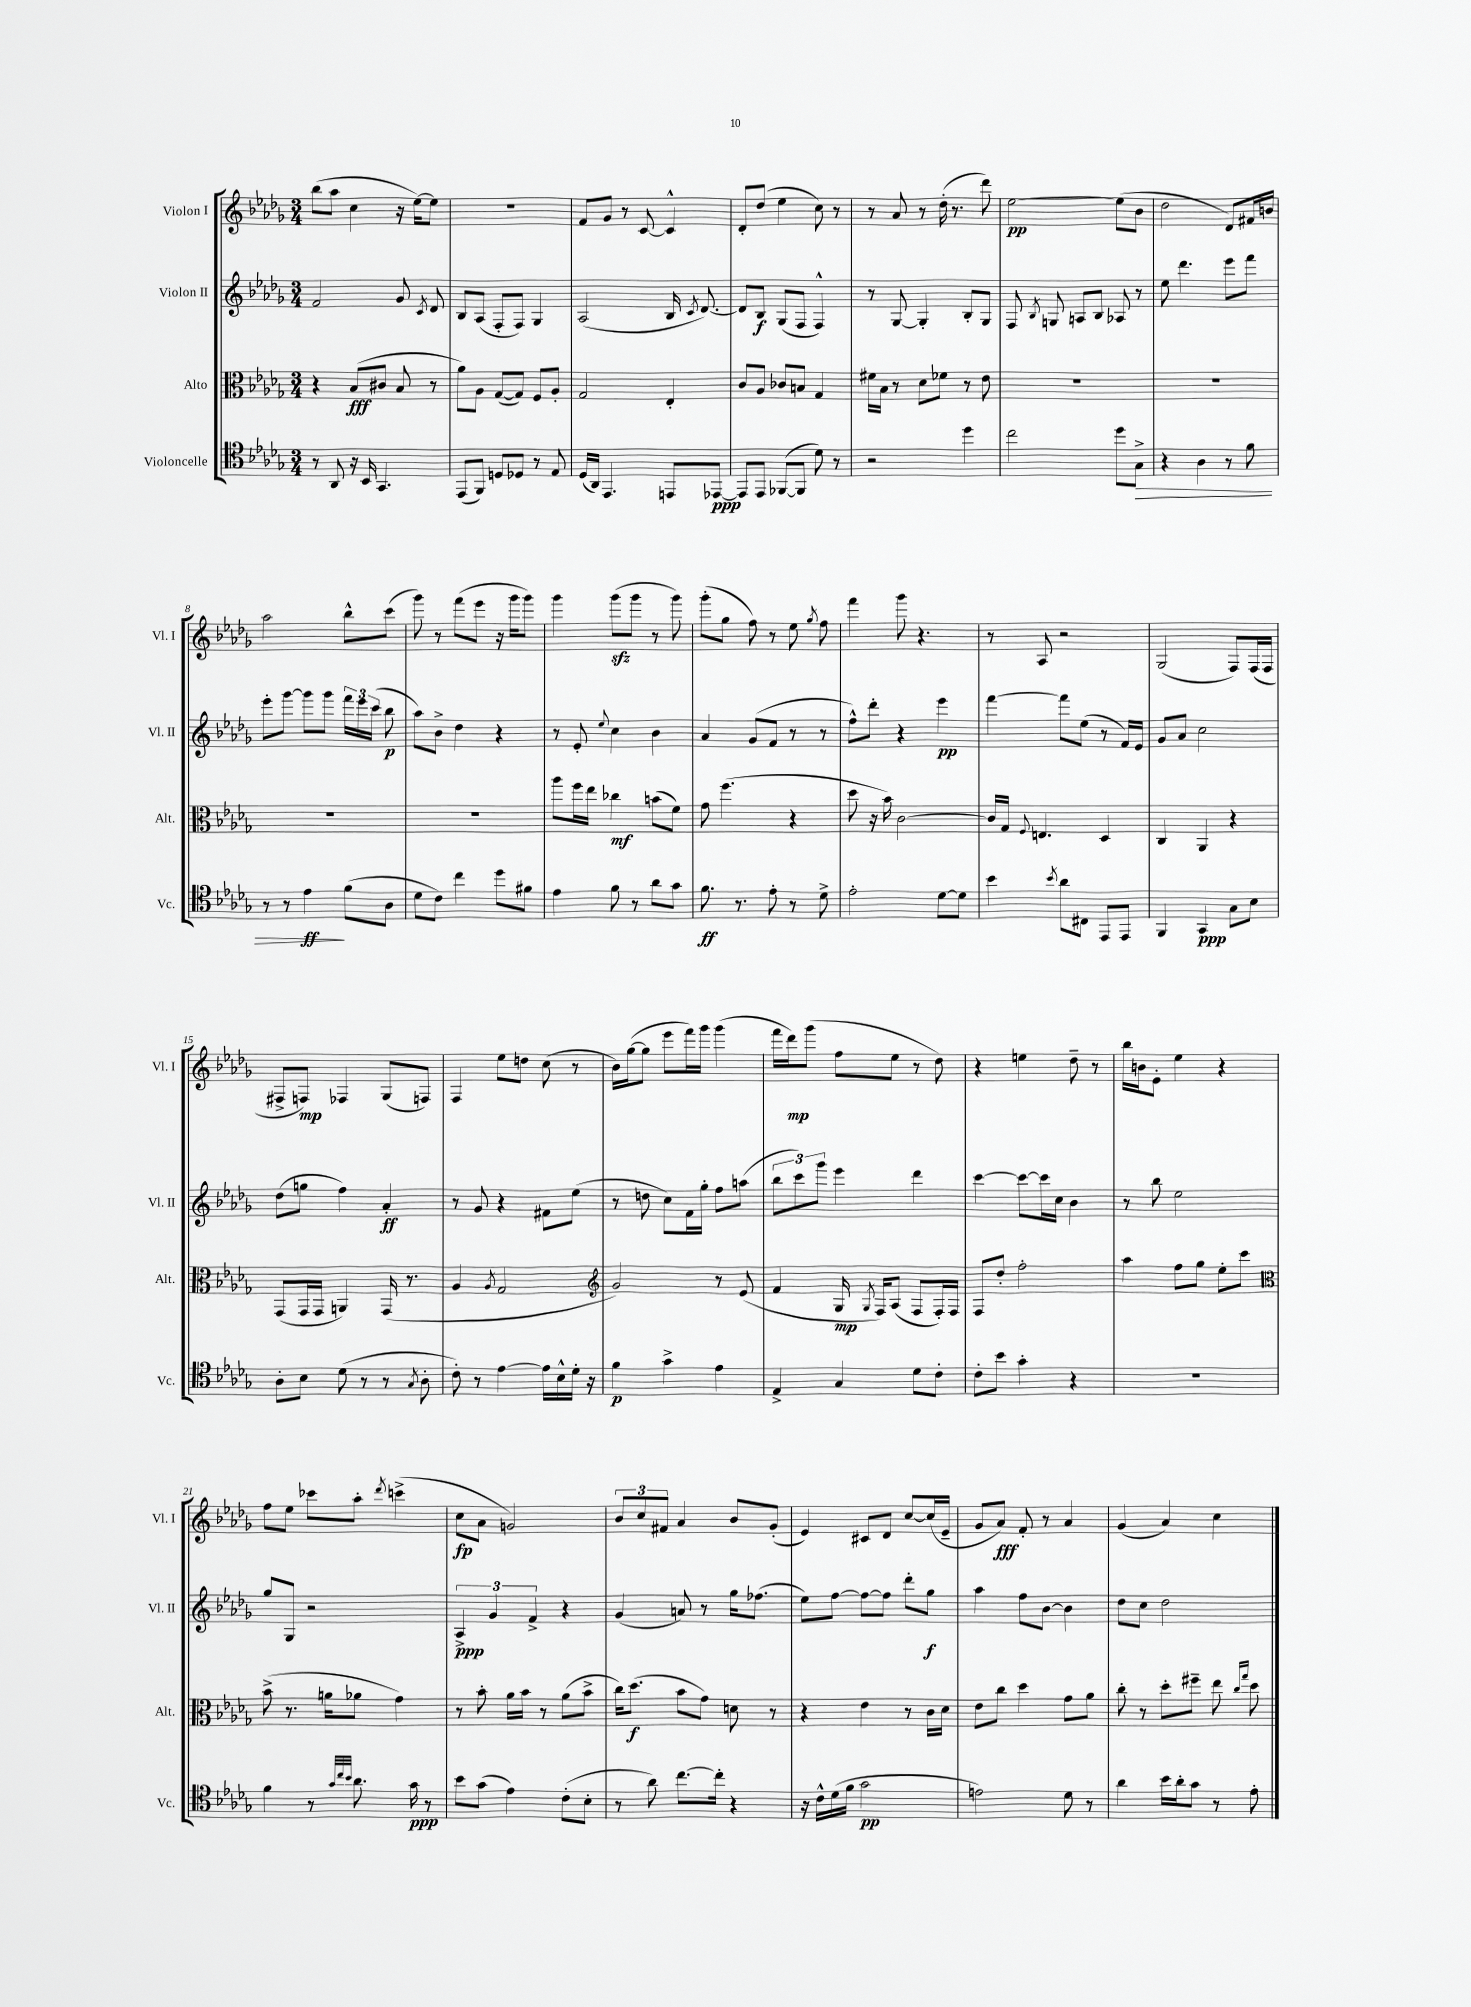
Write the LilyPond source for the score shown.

<<
\new StaffGroup <<
\new Staff = "s0" \with { instrumentName = "Violon I" shortInstrumentName = "Vl. I" } {
    \clef treble \key des \major \numericTimeSignature \time 3/4
    \autoBeamOff bes''8[( aes''8] c''4 r16 ees''16[~) ees''8] |
    R2. |
    f'8[ ges'8] r8 c'8~ c'4-^ |
    des'8[-. des''8]( ees''4 c''8) r8 |
    r8 aes'8 r8 des''16-.( r8. des'''8) |
    ees''2~\pp ees''8[( bes'8] |
    des''2 des'8[) fis'16 b'16] |
    aes''2 bes''8[-^ c'''8]( |
    ges'''8) r8 f'''8[( ees'''8] r16 ges'''16[ ges'''8]) |
    ges'''4 ges'''8[\sfz( ges'''8] r8 ges'''8) |
    ges'''8[-.( ges''8] f''8) r8 ees''8 \acciaccatura { ges''8 } f''8 |
    f'''4 ges'''8 r4. |
    r8 aes8 r2 |
    ges2( f8[) f16( f16] |
    fis8[-> f8]\mp) fes4 ges8[( f8]) |
    f4 ees''8[ d''8] c''8( r8 |
    bes'16[) ges''16~( ges''8] ees'''8[ f'''16) ges'''16] ges'''4( |
    f'''16[ des'''16\mp) ges'''8]( f''8[ ees''8] r8 des''8) |
    r4 e''4 des''8-- r8 |
    bes''16[ b'16 ees'8]-. ees''4 r4 |
    f''8[ ees''8] ces'''8[ aes''8]-. \acciaccatura { des'''8 } c'''4->( |
    c''8[\fp aes'8] g'2) |
    \tuplet 3/2 { bes'8[ c''8 fis'8] } aes'4 bes'8[ ges'8]-.( |
    ees'4) cis'8[ des'8] c''8[~ c''16( ees'16]-- |
    ges'8[ aes'8]\fff) f'8-. r8 aes'4 |
    ges'4( aes'4) c''4 \bar "|." |
}
\new Staff = "s1" \with { instrumentName = "Violon II" shortInstrumentName = "Vl. II" } {
    \clef treble \key des \major \numericTimeSignature \time 3/4
    \autoBeamOff f'2 ges'8 \acciaccatura { c'8 } des'8 |
    bes8[ aes8]( f8[-. f8]) ges4 |
    aes2( bes16 \acciaccatura { c'8 } des'8.~) |
    des'8[ bes8]\f ges8[( f8] f4-^) |
    r8 ges8~ ges4-. bes8[-. ges8] |
    f8 \acciaccatura { bes8 } g8 a8[ bes8] aes8 r8 |
    ees''8 des'''4. ees'''8[ f'''8] |
    ees'''8[-. ges'''8]~ ges'''8[ ges'''8] \tuplet 3/2 { f'''16[ ees'''16 c'''16]( } bes''8\p |
    aes''8[) bes'8]-> des''4 r4 |
    r8 ees'8-. \appoggiatura { ees''8 } c''4 bes'4 |
    aes'4 ges'8[( f'8] r8 r8 |
    f''8[-^) des'''8]-. r4 ees'''4\pp |
    f'''4~ f'''8[ ees''8]( r8 f'16[) ees'16] |
    ges'8[ aes'8] c''2 |
    des''8[( g''8] f''4) aes'4-.\ff |
    r8 ges'8 r4 fis'8[ ees''8]( |
    r8 d''8 c''8[) f'16 ges''16]-. f''8[ a''8]( |
    \tuplet 3/2 { bes''8[ c'''8) ges'''8] } ees'''4 des'''4 |
    c'''4~ c'''8[~ c'''16 c''16] bes'4 |
    r8 bes''8 ees''2 |
    ges''8[ ges8] r2 |
    \tuplet 3/2 { aes4->\ppp ges'4 f'4-> } r4 |
    ges'4( a'8) r8 ges''16[ fes''8.]( |
    ees''8[) f''8]~ f''8[~ f''8] des'''8[-. ges''8]\f |
    aes''4 f''8[ bes'8]~ bes'4 |
    des''8[ c''8] des''2 \bar "|." |
}
\new Staff = "s2" \with { instrumentName = "Alto" shortInstrumentName = "Alt." } {
    \clef alto \key des \major \numericTimeSignature \time 3/4
    \autoBeamOff r4 bes8[\fff( cis'8] bes8 r8 |
    aes'8[) aes8] ges8[~( ges8]) f8[ aes8]-. |
    ges2 ees4-. |
    c'8[ aes8] ces'8[ b8] ges4 |
    fis'16[ bes16] r8 des'8[ fes'8] r8 ees'8 |
    R2. |
    R2. |
    R2. |
    R2. |
    aes''8[ f''16 ees''16] ces''4\mf b'8[( f'8]) |
    ges'8 f''4.( r4 |
    des''8 r16 bes'16) c'2~ |
    c'16[ ges16] \appoggiatura { f8 } e4. des4 |
    c4 aes,4 r4 |
    ges,8[( ges,16 ges,16] a,4) ges,16( r8. |
    aes4 \acciaccatura { aes8 } ges2 |
    \clef treble ges'2) r8 ees'8( |
    f'4 ges16\mp \acciaccatura { ges8 } f16[) aes8]( f8[ f16-.) f16] |
    f8[ des''8]-. f''2-. |
    aes''4 f''8[ ges''8] ees''8[-. c'''8] |
    \clef alto bes'8->( r8. a'16[ aes'8] ges'4) |
    r8 bes'8-. aes'16[ bes'16] r8 aes'8[( bes'8]-> |
    c''16[) des''8.]\f( bes'8[ ges'8]) d'8 r8 |
    r4 ees'4 r8 c'16[ des'16] |
    ees'8[ c''8] des''4 ges'8[ aes'8] |
    c''8-. r8 des''8[-. fis''8]-- ees''8 \grace { c''16[ ges''16] } des''8 \bar "|." |
}
\new Staff = "s3" \with { instrumentName = "Violoncelle" shortInstrumentName = "Vc." } {
    \clef tenor \key des \major \numericTimeSignature \time 3/4
    \autoBeamOff r8 aes,8 r16 bes,16 ges,4. |
    ees,8[( f,8]) d8[ des8] r8 ees8 |
    des16[( aes,16]) ees,4. e,8[ ees,8]~\ppp |
    ees,8[ ees,8] fes,8[~( fes,8] des'8) r8 |
    r2 des''4 |
    c''2 des''8[ ges8]->\> |
    r4 aes4 r8 f'8 |
    r8 r8 ees'4\ff\! f'8[( aes8] |
    des'8[ c'8]) c''4 des''8[ fis'8] |
    ees'4 f'8 r8 aes'8[ ges'8] |
    f'8.\ff r8. ees'8-. r8 des'8-> |
    ees'2-. des'8[~ des'8] |
    bes'4 \acciaccatura { bes'8 } aes'8[ cis8] ees,8[ ees,8] |
    f,4 ges,4\ppp ges8[ bes8] |
    aes8[-. bes8] des'8( r8 r8 \acciaccatura { ges8 } aes8-. |
    c'8-.) r8 ees'4~ ees'16[ bes16-^ des'16]-. r16 |
    f'4\p ges'4-> ees'4 |
    ees4-> ges4 des'8[ c'8]-. |
    c'8[-. bes'8] ges'4-. r4 |
    R2. |
    f'4 r8 \grace { ges'32[ c''32 bes'32] } aes'8. ges'16\ppp r8 |
    bes'8[ ges'8]( ees'4) c'8[-.( bes8]-. |
    r8 aes'8) c''8.[~ c''16]-. r4 |
    r16 c'16[-^ des'16( f'16] ges'2\pp |
    e'2) des'8 r8 |
    aes'4 bes'16[ aes'16-. ges'8] r8 ees'8-. \bar "|." |
}
>>
>>
